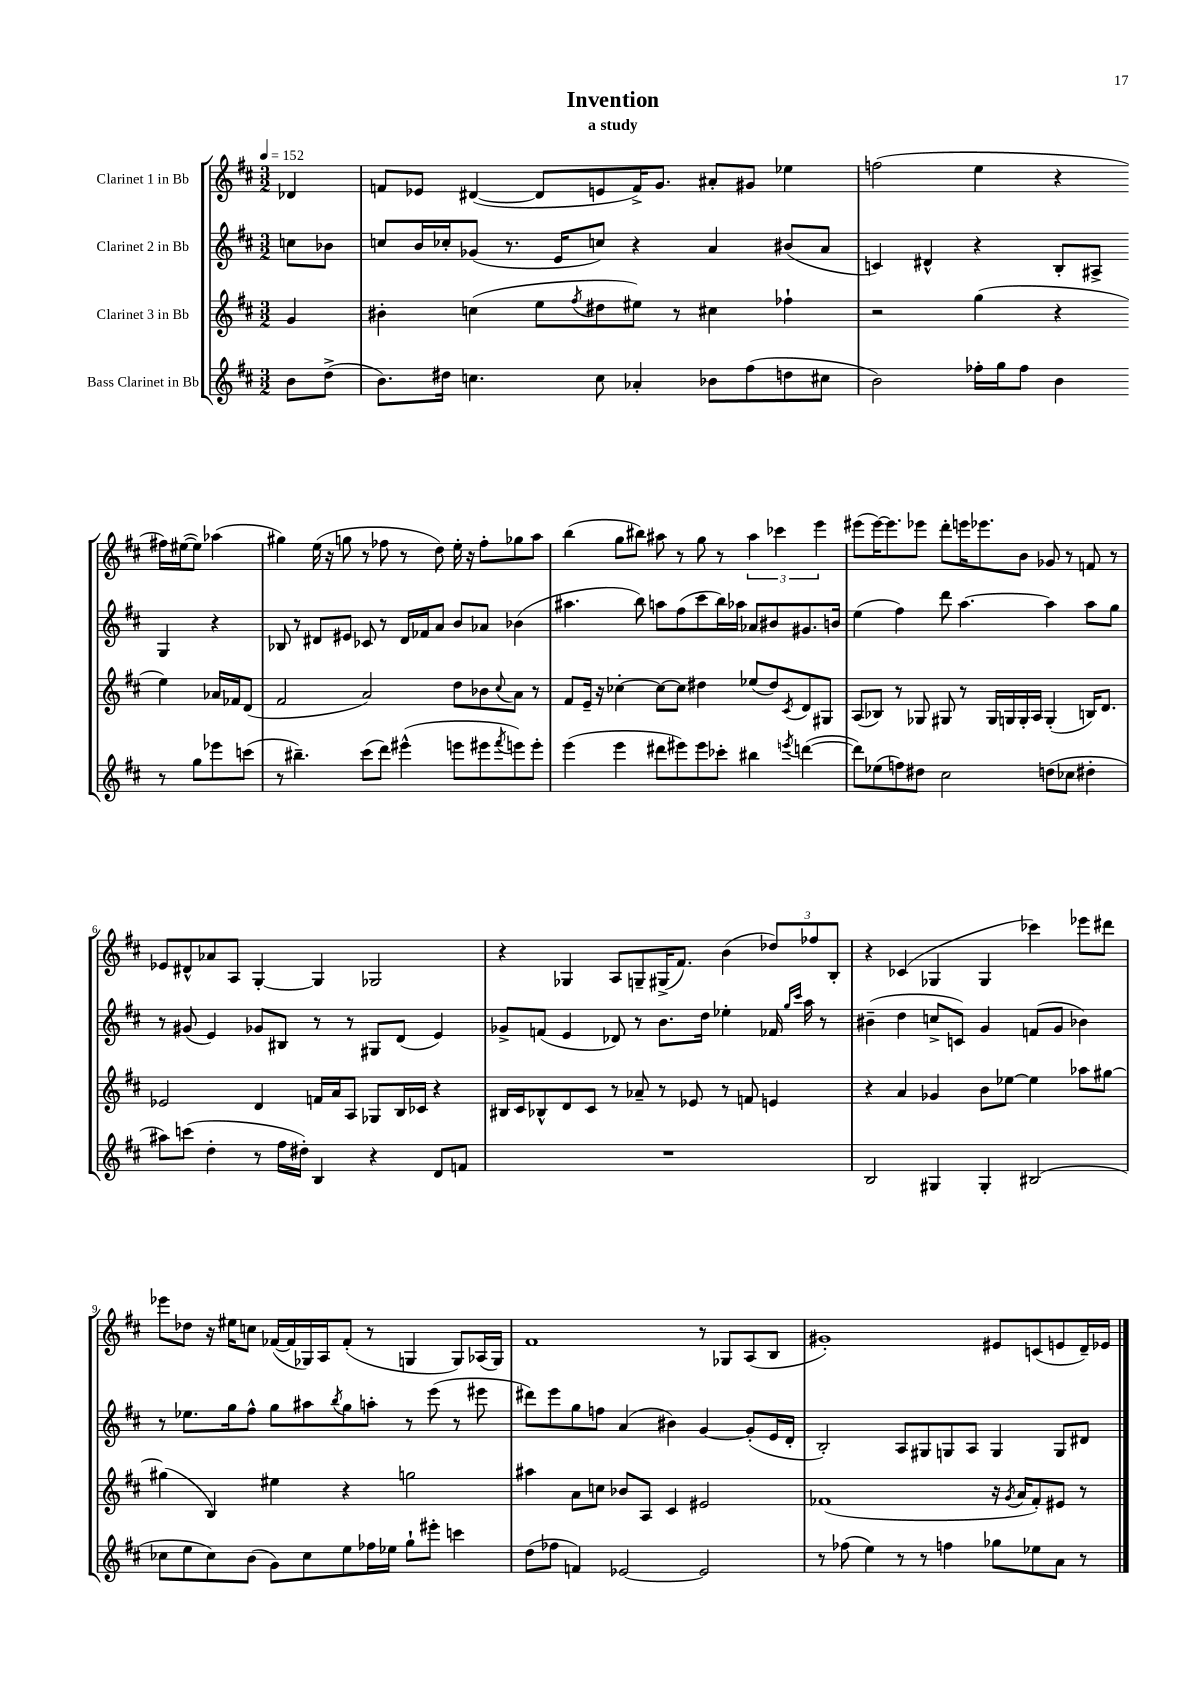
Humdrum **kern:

**kern	**kern	**kern	**kern
*staff4	*staff3	*staff2	*staff1
*clefG2	*clefG2	*clefG2	*clefG2
*k[f#c#]	*k[f#c#]	*k[f#c#]	*k[f#c#]
*M3/2	*M3/2	*M3/2	*M3/2
*MM152	*MM152	*MM152	*MM152
8b\L	4g/	8cc\L	4d-/
(8dd^\J	.	8b-\J	.
=	=	=	=
8.b\L)	4b#'\	8cc/L	8f/L
.	.	16b/L	8e-/J
16dd#\Jk	.	16cc-'/J	.
4.cc\	(4cc\	(8g-/J	([4d#/
.	.	8.r	.
.	8ee\L	.	8d#/]L
.	.	16e/LK	.
.	8qff#/	.	.
8cc\	8dd#\	8cc/J)	8e/
4a-'/	8ee#\J)	4r	16f^/K)
.	.	.	8.g/J
.	8r	.	.
8b-\L	4cc#\	4a/	8a#'/L
(8ff#\	.	.	8g#/J
8dd\	4ff-`\	(8b#/L	4ee-\
8cc#\J	.	8a/J	.
=	=	=	=
2b\)	2r	4c/)	(2ff\
.	.	4d#^^/	.
16ff-'\LL	(4gg\	4r	4ee\
16gg\J	.	.	.
8ff-\J	.	.	.
4b\	4r	8B'/L	4r
.	.	8A#^/J	.
8r	4ee\)	4G/	16ff#\LL)
.	.	.	([16ee#\J
8gg\L	.	.	8ee#\]J)
8eee-\	16a-/LL	4r	(4aa-\
.	16f-/J	.	.
(8ccc\J	(8d/J	.	.
=	=	=	=
8r	2f#/	8B-/	4gg#\)
4.bb#~\)	.	8r	.
.	.	8d#/L	(16ee\
.	.	.	16r
.	.	8e#/J	8gg\
(8ccc#\L	2a/)	8c-/	8r
8ddd\J)	.	8r	8ff-\
(4eee#^^\	.	16d#/LL	8r
.	.	16f-/J	.
.	.	8a/J	8dd\)
8eee\L	8dd\L	8b/L	16ee'\
.	.	.	16r
8eee#\	8b-\	8a-/J	8ff-'\L
8qfff#/	8qqcc#/	.	.
8eee\)	8a\J	(4b-\	8gg-\
8eee'\J	8r	.	8aa\J
=	=	=	=
(4eee\	8f#/L	4.aa#\	(4bb\
.	16e~/Jk	.	.
.	16r	.	.
4eee\	[4cc-'\	.	8gg\L
.	.	8bb\)	8bb#\J)
8ddd#\L	8cc-\_L	8aa\L	8aa#\
8eee#\)	8cc-\]J	(8ff#\	8r
8eee#\	4dd#\	8ccc#\	8gg\
8ccc-'\J	.	16bb\L)	8r
.	.	16aa-\JJ	.
4bb#\	(8ee-/L	8a-/L	6aa#\
.	8dd#/)	8b#/	.
.	.	.	6ccc-\
8qeee/	8qc#/	.	.
([4ddd\	8d/	8.g#/	.
.	.	.	6eee\
.	8G#/J	.	.
.	.	16b/Jk	.
=	=	=	=
8ddd\]L)	(8A/L	(4ee\	(8eee#\L
(8ee-\	8B-/J)	.	[16eee#\K)
.	.	.	8.eee#\]
8ff\)	8r	4ff#\)	.
8dd#\J	8G-/	.	8eee-\J
2cc#\	8G#/	8ddd\	8ddd'\L
.	8r	[4.aa\	16eee\K
.	.	.	8.eee-\
.	16G#/LL	.	.
.	16G/	.	.
.	16G'/	.	8b\J
.	16A/JJ	.	.
(8dd\L	(4G'/	4aa\]	8g-/
8cc-\J	.	.	8r
4dd#'\	16B/LK)	8aa\L	8f/
.	8.d/J	.	.
.	.	8gg\J	8r
=	=	=	=
8aa#\L)	2e-/	8r	8e-/L
(8ccc\J	.	(8g#/	8d#^^/
4dd'\	.	4e/)	8a-/
.	.	.	8A/J
8r	4d/	8g-/L	[4G'/
16ff#\LL	.	8B#/J	.
16dd#'\JJ)	.	.	.
4B/	16f/LL	8r	4G/]
.	16a/J	.	.
.	8A/J	8r	.
4r	8G-/L	8G#/L	2G-/
.	16B/L	(8d/J	.
.	16c-/JJ	.	.
8d/L	4r	4e/)	.
8f/J	.	.	.
=	=	=	=
1.r	16B#/LL	8g-^/L	4r
.	16c#/J	.	.
.	8B-^^/	(8f/J	.
.	8d/	4e/	4G-/
.	8c#/J	.	.
.	8r	8d-/)	8A/L
.	8a-~/	8r	8G~/
.	8r	8.b\L	(16G#^/K
.	.	.	8.f#/J)
.	8e-/	.	.
.	.	16dd\Jk	.
.	8r	4ee-'\	(4b\
.	8f/	.	.
.	4e/	16f-/	12dd-/L)
.	.	16qqgg/LL	.
.	.	16qqccc#/JJ	.
.	.	16aa\	.
.	.	.	12ff-/
.	.	8r	.
.	.	.	12B'/J
=	=	=	=
2B/	4r	(4b#~\	4r
.	4a/	4dd\	(4c-/
4G#/	4g-/	8cc^/L	4G-/
.	.	8c/J)	.
4G#'/	8b\L	4g/	4G-/
.	[8ee-\J	.	.
(2B#/	4ee-\]	(8f/L	4ccc-\)
.	.	8g/J	.
.	8aa-\L	4b-\)	8eee-\L
.	[8gg#\J	.	8ddd#\J
=	=	=	=
8cc-\L	(4gg#\]	8r	8eee-\L
8ee\	.	8.ee-\L	8dd-\J
8cc-\)	4B/)	.	16r
.	.	16gg\k	16ee#\LK
(8b\J	.	8ff#^^\J	8cc\J
8g\L)	4ee#\	8gg\L	([16f-/LL
.	.	.	16f-/]
8cc-\	.	8aa#\	16G-/)
.	.	.	16A/J
.	.	8qbb/	.
8ee\	4r	8gg\	(8f-'/J
16ff-\L	.	8aa'\J	8r
16ee-\JJ	.	.	.
8gg`\L	2gg\	8r	4G/
8eee#'\J	.	(8eee\	.
4ccc\	.	8r	8G/L)
.	.	8eee#\	(16A-/L
.	.	.	16G/JJ)
=	=	=	=
(8dd\L	4aa#\	8ddd#\L)	1f#
8ff-\J	.	8eee\	.
4f/)	8a\L	8gg\	.
.	8cc\J	8ff\J	.
[2e-/	8b-/L	(4a/	.
.	8A/J	.	.
.	4c#/	4b#\)	.
2e-/]	2e#/	[4g/	8r
.	.	.	8G-/L
.	.	(8g'/]L	(8A/
.	.	16e/L	8B/J
.	.	16d'/JJ	.
=	=	=	=
8r	(1f-	2B'/)	1g#')
(8ff-\	.	.	.
4ee\)	.	.	.
8r	.	8A/L	.
8r	.	8G#/	.
4ff\	.	8G/	.
.	.	8A/J	.
8gg-\L	16r	4G/	8e#/L
.	8qg/	.	.
.	16a/LK	.	.
8ee-\	8f-'/)	.	(8c/
8a\J	8e#/J	8G/L	8e/
8r	8r	8d#/J	16d~/L)
.	.	.	16e-/JJ
==	==	==	==
*-	*-	*-	*-
